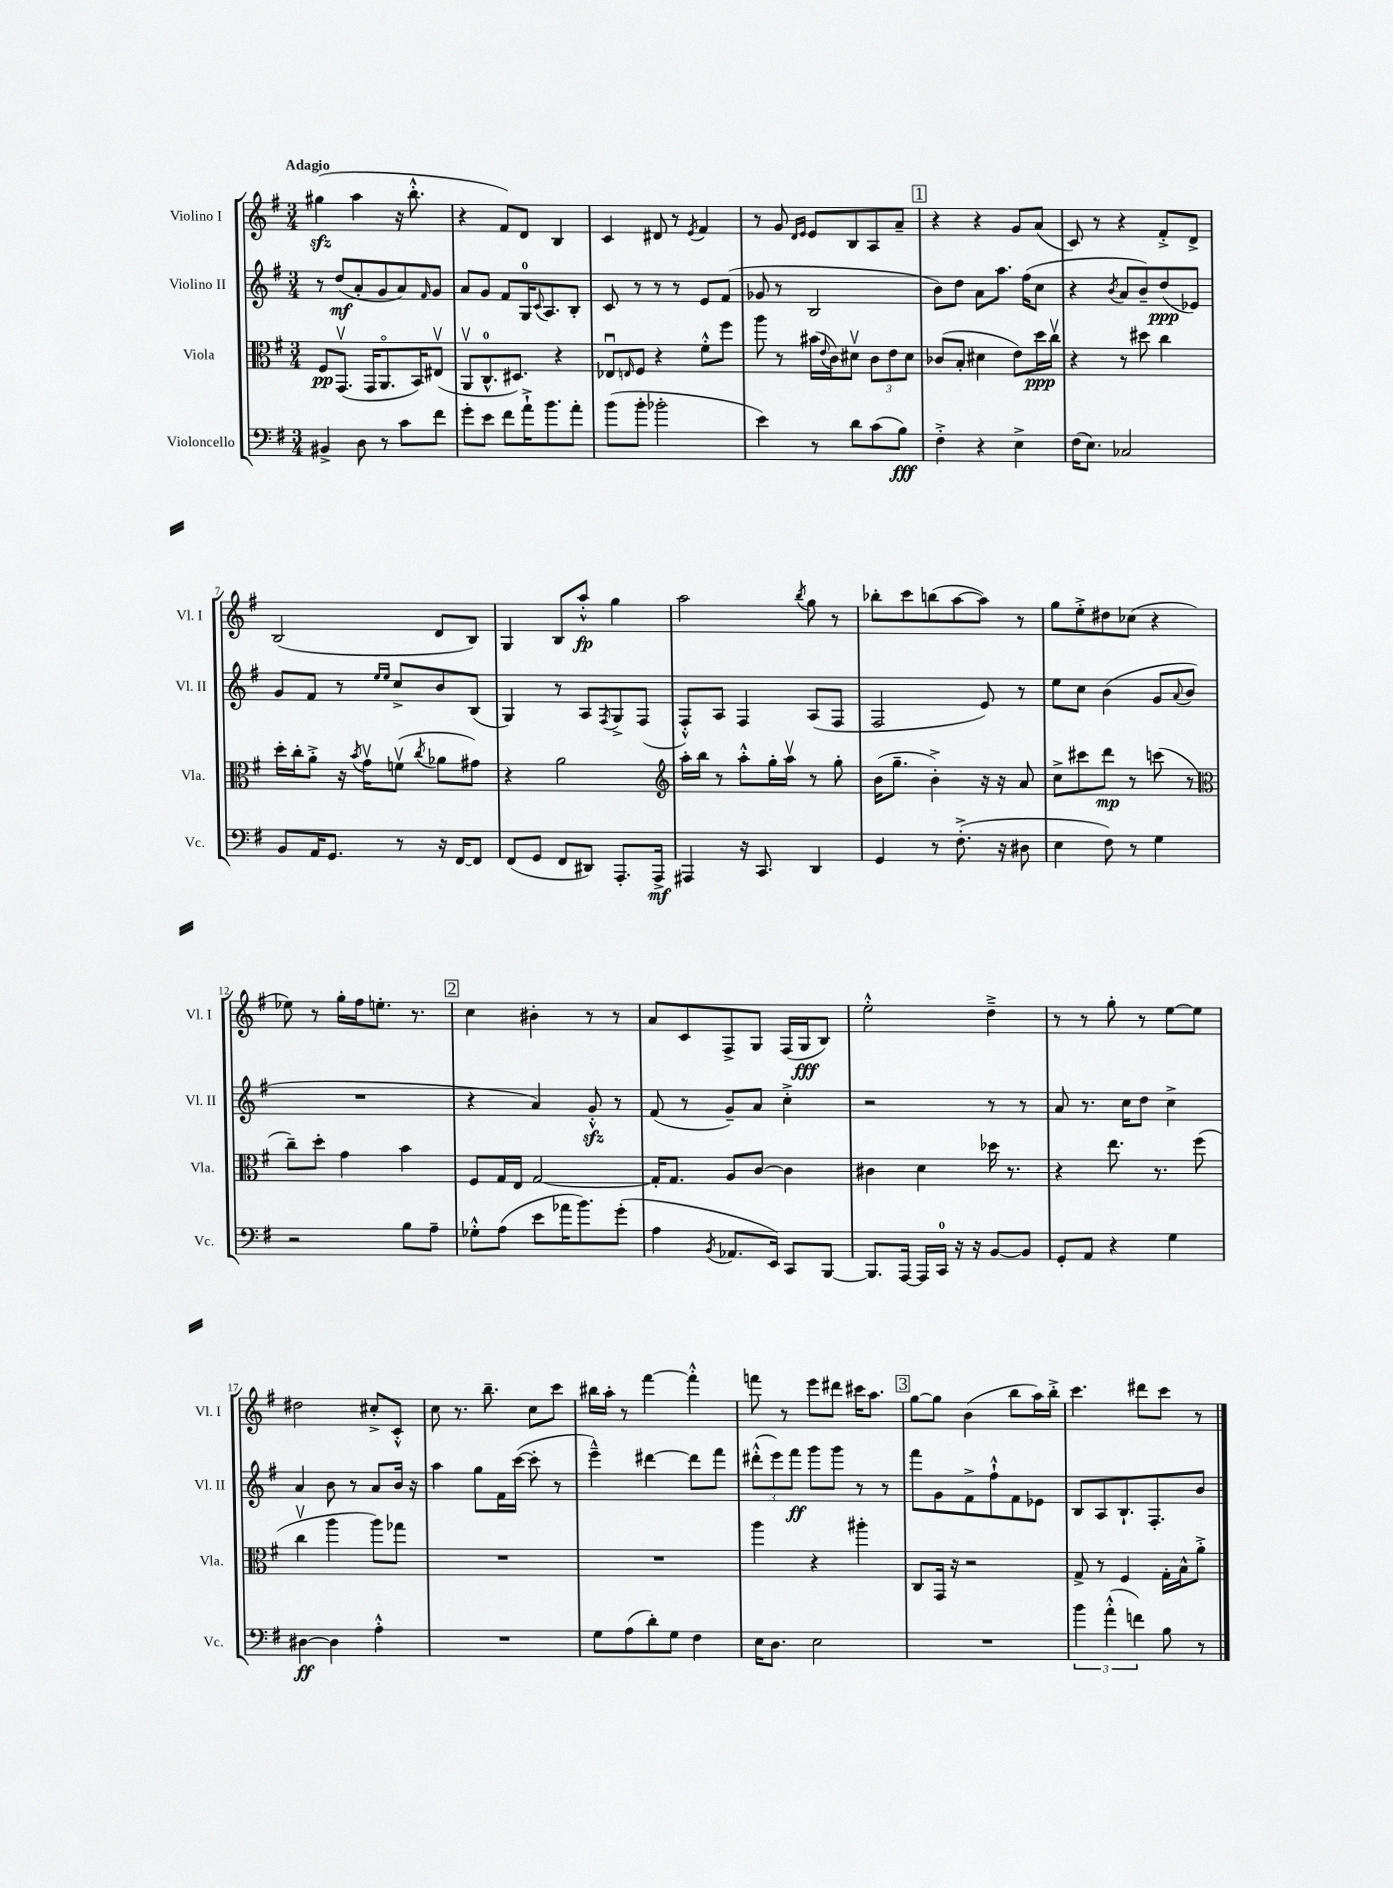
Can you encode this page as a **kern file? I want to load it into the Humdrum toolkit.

**kern	**kern	**kern	**kern
*staff4	*staff3	*staff2	*staff1
*clefF4	*clefC3	*clefG2	*clefG2
*k[f#]	*k[f#]	*k[f#]	*k[f#]
*M3/4	*M3/4	*M3/4	*M3/4
4BB#^/	8F#/L	8r	(4gg#\
.	(8.GGv/J	(8dd/L	.
8D\	.	8a'/	4aa\
.	16GG/LK	.	.
8r	8.AAo/	8g/	.
8c\L	.	8a/)	16r
.	16BB/K)	.	8.bb'^^\
.	.	16qqf#/	.
8f#\J	(8E#v/J	8g/J	.
=	=	=	=
8g'\L	8AAv/L	8a/L	4r
8e\J	8.C^^/	8g/J	.
8f#\L	.	8f#/L	8f#/L)
.	8.D#/J)	.	.
16a`^\K	.	16G/K	8d/J
.	.	8qqc/	.
8.b\	.	8.A/	.
.	4r	.	4B/
8a'\J	.	8B'/J	.
=	=	=	=
(8b\L	8E-u/L	8c/	4c/
.	16qqE/	.	.
8b'\J	8F#/J	8r	.
2b-'\	4r	8r	8d#/
.	.	8r	8r
.	.	.	8qe/
.	8f#'^^\L	8e/L	4f#/
.	8ff#\J	(8f#/J	.
=	=	=	=
4e\)	8aa\	8g-/	8r
.	8r	8r	8g/
.	.	.	16qqd/LL
.	.	.	16qqe/JJ
8r	(16b#\LL	2B/	8e/L
.	8qqe/	.	.
.	16c\J)	.	.
8d\L	8d#v\J	.	8B/
(8c\	12c\L	.	8A/
.	12e\	.	.
8B\J)	.	.	8a~/J
.	12d#\J	.	.
=	=	=	=
4F#'^\	(8c-/L	8b\L)	4r
.	8B'/J	8dd\J	.
4r	4d#\	8a\L	4r
.	.	8.aa\J	.
4E^\	8e\L)	.	8g/L
.	.	(16ff#\LK	.
.	16dd\L	8cc\J	(8a/J
.	16ccv\JJ	.	.
=	=	=	=
(16F#\LK	4r	4r	8c/)
8.E\J)	.	.	.
.	.	.	8r
.	.	8qb/	.
2C-/	8r	8a/L	4r
.	8dd#\	8b~/)	.
.	4cc\	(8dd/	8f#'^/L
.	.	8e-/J)	8d^/J
=	=	=	=
8BB/L	16dd'\LL	8g/L	(2B/
.	16cc'\J	.	.
16AA/K	8a'^\J	8f#/J	.
8.GG/J	.	.	.
.	16r	8r	.
.	8qb/	.	.
.	16gv\LK	.	.
.	.	16qqee/LL	.
.	.	16qqee/JJ	.
8r	(8fv\J	8cc^/L	.
.	8qcc/	.	.
16r	8a-\L	8b/	8d/L
[16FF#/LK	.	.	.
8FF#/]J	8g#\J)	(8B/J	8B/J)
=	=	=	=
(8FF#/L	4r	4G/)	4G/
8GG/J	.	.	.
8FF#/L	2a\	8r	8B/L
8DD#/J)	.	8A/L	8aa'^^/J
.	.	8qF#/	.
8.AAA'/L	.	8G^/	4gg\
.	.	(8F#/J	.
16AAA^/Jk	.	.	.
=	=	=	=
*	*clefG2	*	*
4AAA#/	16aa'\LL	8F#'^^/L)	2aa\
.	16bb\JJ	.	.
.	8r	8A/J	.
16r	8aa'^^\L	4F#/	.
8.CC/	.	.	.
.	16gg'\L	.	.
.	16aav\JJ	.	.
.	.	.	8qbb/
4DD/	8r	(8A/L	8gg\
.	8gg'\	8F#/J	8r
=	=	=	=
4GG/	(16b\LK	2F#/	8bb-'\L
.	8.gg~\J	.	.
.	.	.	8ccc\
8r	4b'^\)	.	(8bb\
(8.F#'^\	.	.	[8aa\
.	16r	8e/)	8aa\]J)
16r	16r	.	.
8D#\	8a/	8r	8r
=	=	=	=
4E\	8cc^\L	8ee\L	8gg\L
.	8ccc#\	8cc\J	8ee'^\
8F#\)	8ddd\J	(4b\	8dd#\
8r	8r	.	(8cc-\J
4G\	(8ccc\	8g/L	4r
.	.	8qqa/	.
.	8r	8b/J	.
=	=	=	=
*	*clefC3	*	*
2r	8cc~\L)	2.r	8ee-\)
.	8dd'\J	.	8r
.	4g\	.	16gg'\LL
.	.	.	16ff#\J
.	.	.	8.ee'\J
8B\L	4b\	.	.
.	.	.	8.r
8A~\J	.	.	.
=	=	=	=
8G-'^^\L	8F#/L	4r	4cc\
(8A\J	16G/L	.	.
.	16E/JJ	.	.
8e\L	[2G/	4a/)	4b#'\
16a-\K	.	.	.
8.b\)	.	.	.
.	.	8g'^^/	8r
(8g'\J	.	8r	8r
=	=	=	=
4A\	16G'/]LK	(8f#/	8a/L
.	8.G/J	.	.
.	.	8r	8c/
8qBB/	.	.	.
8.AA-/L	8A/L	8g~/L)	8F#^/
.	[8c/J	8a/J	8G/J
16EE/Jk)	.	.	.
8CC/L	4c\]	4cc'^\	(16F#/LL
.	.	.	16G/J
[8BBB/J	.	.	8B/J)
=	=	=	=
8.BBB/]L	4c#\	2r	2ee'^^\
[16AAA/Jk	.	.	.
16AAA/]LL	4d\	.	.
16CC/JJ	.	.	.
16r	.	.	.
16r	.	.	.
[8BB/L	16dd-\	8r	4dd~^\
.	8.r	.	.
8BB/]J	.	8r	.
=	=	=	=
8GG'/L	4r	8a/	8r
8AA/J	.	8.r	8r
4r	8.ee\	.	8gg'\
.	.	16cc\LK	.
.	.	8dd\J	8r
.	8.r	.	.
4G\	.	4cc^\	[8ee\L
.	(8ff#\	.	8ee\]J
=	=	=	=
[4D#\	4ccv\	4a/	2dd#\
4D#\]	4aa\	8b\	.
.	.	8r	.
4A'^^\	8aa\L)	8a/L	8cc#'^/L
.	8gg-\J	16b/Jk	8c'^^/J
.	.	16r	.
=	=	=	=
2.r	2.r	4aa\	8cc\
.	.	.	8.r
.	.	8gg\L	.
.	.	.	8.bb~\
.	.	16f#\L	.
.	.	([16ccc\JJ	.
.	.	8ccc'\]	8cc\L
.	.	8r	8ccc\J
=	=	=	=
8G\L	2.r	4eee~^^\)	16bb#\LL
.	.	.	16aa'\JJ
(8A\	.	.	8r
8d'\)	.	[4ddd#\	[4fff#\
8G\J	.	.	.
4F#\	.	8ddd#\]L	4fff#'^^\]
.	.	8fff#\J	.
=	=	=	=
16E\LK	4aa\	(12ddd#'^^\L	8fff\
8.D\J	.	.	.
.	.	12eee\)	.
.	.	.	8r
.	.	12fff#\J	.
2E\	4r	8ggg\L	8eee\L
.	.	8ggg\J	8ddd#\J
.	4aa#'\	8r	16ccc#\LK
.	.	.	8.aa\J
.	.	8r	.
=	=	=	=
2.r	8C/L	8fff#\L	[8gg\L
.	16GG/Jk	8g\	8gg\]J
.	16r	.	.
.	2r	8f#^\	(4b\
.	.	8ff#`^^\	.
.	.	8f#\	8bb\L
.	.	8e-\J	16aa\L)
.	.	.	16bb'^\JJ
=	=	=	=
6b\	8G^/	8B/L	4.ccc\
.	8r	8A/	.
(6a'^^\	.	.	.
.	4F#/	8.B`/	.
6f\)	.	.	.
.	.	.	8ddd#\L
.	.	8.F#'/	.
8B\	16G'\LL	.	8ccc\J
.	16B^^\J	.	.
8r	8a'^\J	8b/J	8r
==	==	==	==
*-	*-	*-	*-
